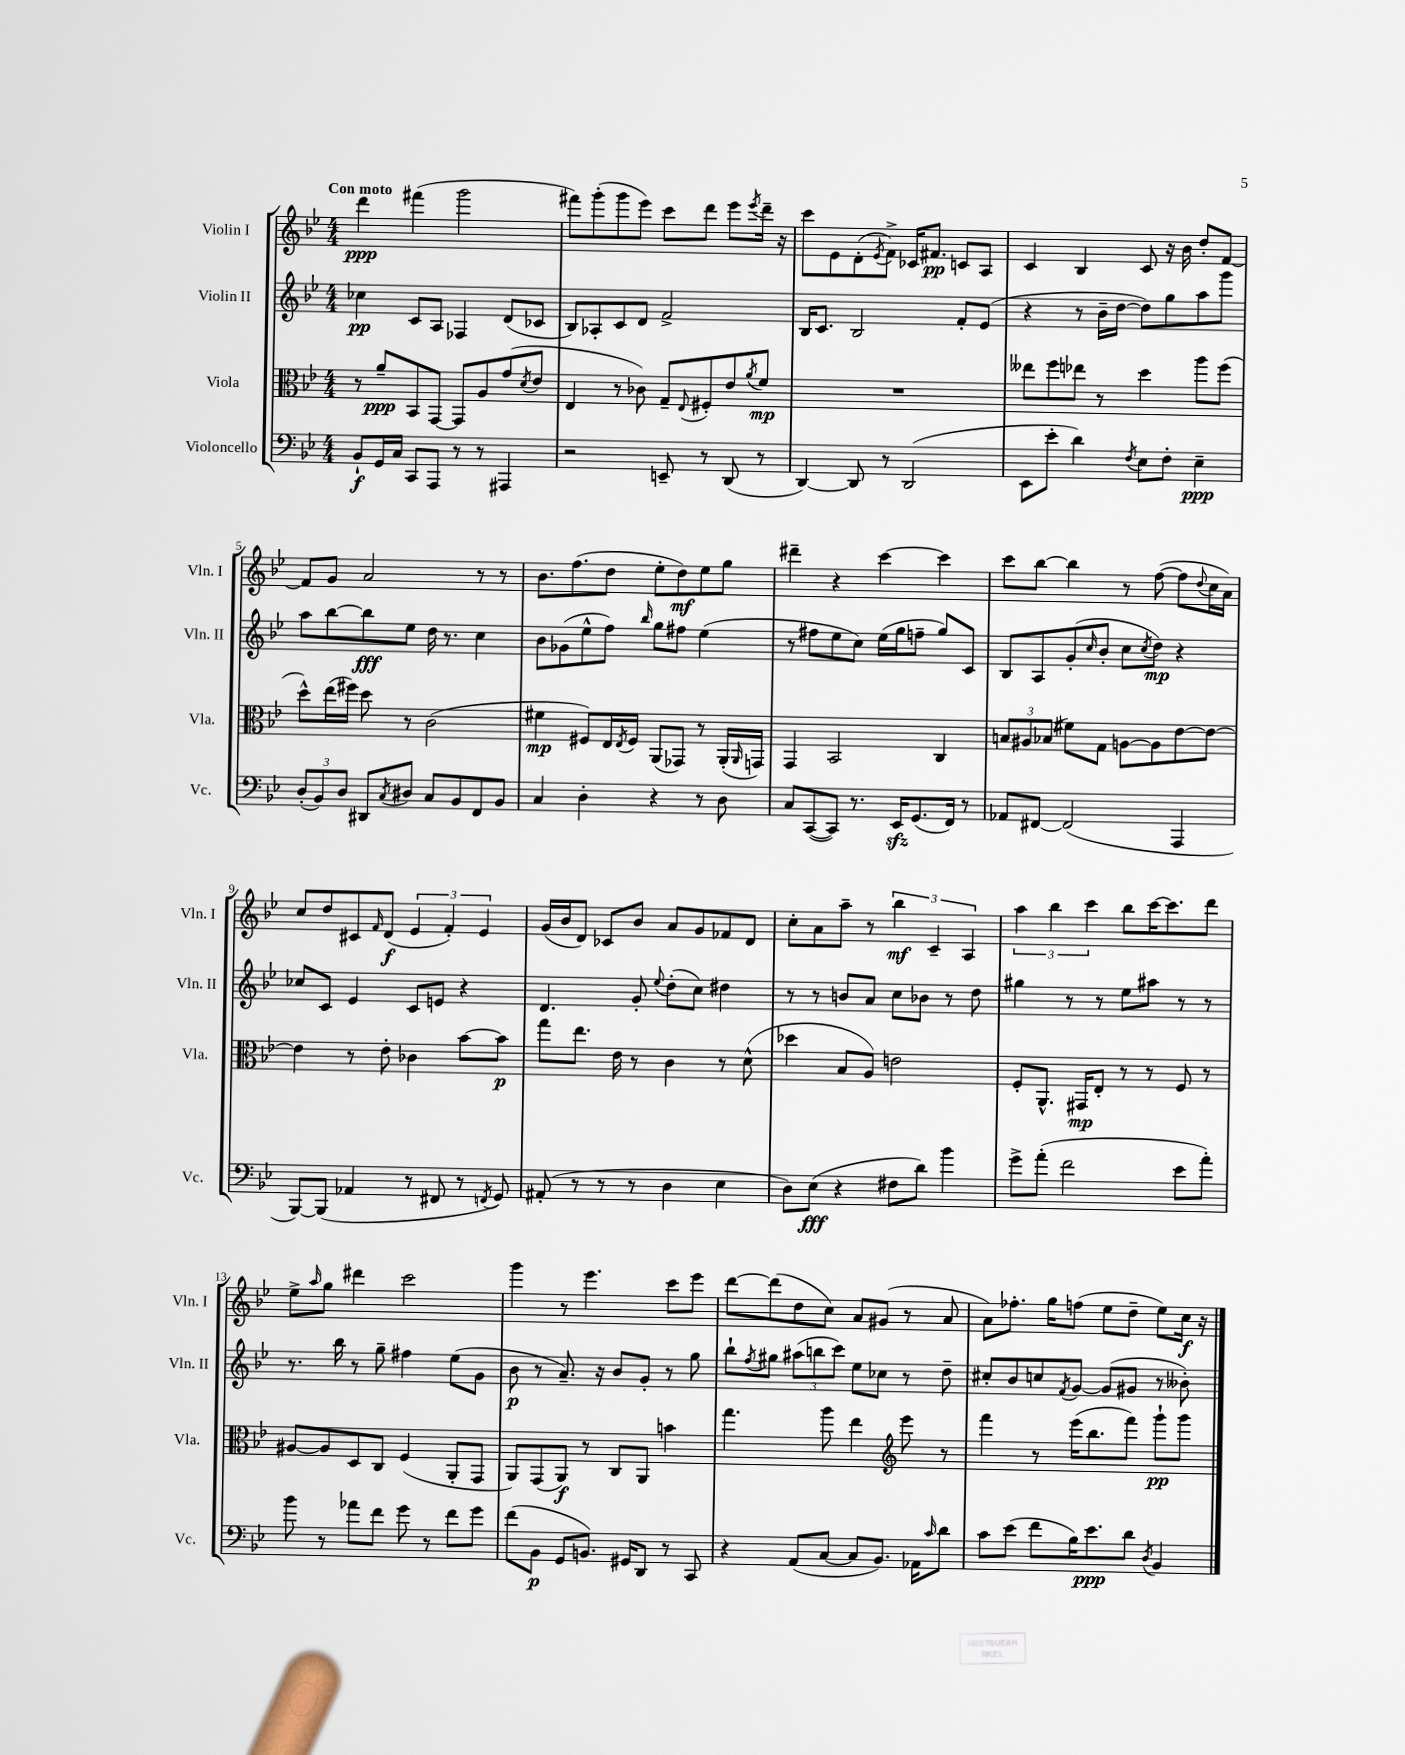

**kern	**dynam	**kern	**dynam	**kern	**dynam	**kern	**dynam
*part4	*part4	*part3	*part3	*part2	*part2	*part1	*part1
*staff4	*staff4	*staff3	*staff3	*staff2	*staff2	*staff1	*staff1
*I"Violoncello	*	*I"Viola	*	*I"Violin II	*	*I"Violin I	*
*I'Vc.	*	*I'Vla.	*	*I'Vln. II	*	*I'Vln. I	*
*clefF4	*	*clefC3	*	*clefG2	*	*clefG2	*
*k[b-e-]	*	*k[b-e-]	*	*k[b-e-]	*	*k[b-e-]	*
*M4/4	*	*M4/4	*	*M4/4	*	*M4/4	*
=1	=1	=1	=1	=1	=1	=1	=1
!	!	!	!	!	!	!LO:TX:a:B:t=Con moto	!
8BB-`/L	f	8r	.	4cc-X\	pp	4ddd\	ppp
16GG/L	.	8a~/L	ppp	.	.	.	.
16C/JJ	.	.	.	.	.	.	.
8CC/L	.	8BB-/	.	8c/L	.	(4fff#X\	.
8AAA/J	.	[8GG/J	.	8A/J	.	.	.
8r	.	8GG/L]	.	4F-X/	.	2ggg\	.
8r	.	8A/	.	.	.	.	.
4AAA#X/	.	(8g/	.	(8d/L	.	.	.
.	.	8qd/	.	.	.	.	.
.	.	8e-/J	.	8c-X/J	.	.	.
=2	=2	=2	=2	=2	=2	=2	=2
2r	.	4E-/	.	8B-/L)	.	8fff#X\L)	.
.	.	.	.	8A-X'/	.	(8ggg'\	.
.	.	8r	.	8c/	.	8ggg\	.
.	.	8c-X\)	.	8d/J	.	8eee-\J)	.
8EEn~/	.	8G~/L	.	2f^/	.	8ccc\L	.
.	.	8qqE-/	.	.	.	.	.
8r	.	8F#X'/	.	.	.	8ddd\J	.
(8DD/	.	8e-/	.	.	.	8eee-\L	.
.	.	8qa/	.	.	.	8qeee-/	.
8r	.	8f/J	mp	.	.	16ddd~\Jk	.
.	.	.	.	.	.	16r	.
=3	=3	=3	=3	=3	=3	=3	=3
[4DD/)	.	1r	.	16B-/KL	.	8ccc\L	.
.	.	.	.	8.c/J	.	.	.
.	.	.	.	.	.	8e-\	.
8DD/]	.	.	.	2B-/	.	(8d'\	.
.	.	.	.	.	.	8qe-/	.
8r	.	.	.	.	.	8f^\J)	.
(2DD/	.	.	.	.	.	16c-X/KL	.
.	.	.	.	.	.	8.f#X/J	pp
.	.	.	.	8f'/L	.	8cn/L	.
.	.	.	.	(8e-/J	.	8A/J	.
=4	=4	=4	=4	=4	=4	=4	=4
8EE-\L	.	8ee--X\L	.	4r	.	4c/	.
8e-'\J	.	8ff\	.	.	.	.	.
4d\)	.	8ee-X\J	.	8r	.	4B-/	.
.	.	8r	.	16b-~\LL	.	.	.
.	.	.	.	[16dd\JJ	.	.	.
8qF/	.	.	.	.	.	.	.
8E-\L	.	4dd\	.	8dd\L])	.	8c/	.
8F'\J	.	.	.	8gg\	.	16r	.
.	.	.	.	.	.	16b-\	.
4E-~\	ppp	8aa\L	.	8aa\	.	8dd'/L	.
.	.	(8ff\J	.	8ggg\J	.	[8f/J	.
!!LO:LB:g=z
=5	=5	=5	=5	=5	=5	=5	=5
(12D'/L	.	8dd^^\L)	.	8aa\L	.	8f/L]	.
12BB-/)	.	.	.	.	.	.	.
.	.	(16ee-\L	.	[8bb-\	.	8g/J	.
12D/J	.	.	.	.	.	.	.
.	.	16ff#X\JJ)	.	.	.	.	.
8DD#X/L	.	8dd\	.	8bb-\]	fff	2a/	.
8qC/	.	.	.	.	.	.	.
8D#X/J	.	8r	.	8ee-\J	.	.	.
8C/L	.	(2c\	.	16dd\	.	.	.
.	.	.	.	8.r	.	.	.
8BB-/	.	.	.	.	.	.	.
8FF/	.	.	.	4cc\	.	8r	.
8BB-/J	.	.	.	.	.	8r	.
=6	=6	=6	=6	=6	=6	=6	=6
4C/	.	4f#X\	mp	8b-\L	.	8.b-\L	.
.	.	.	.	(8g-X\	.	.	.
.	.	.	.	.	.	(8.ff\	.
4D'\	.	8F#X/L)	.	8ee-^^\	.	.	.
.	.	16E-/L	.	8ff\J)	.	8dd\J	.
.	.	8qE-/	.	.	.	.	.
.	.	16F#/JJ	.	.	.	.	.
.	.	.	.	16qqbb-/	.	.	.
4r	.	(8AA/L	.	8gg\L	.	8ee-'\L	.
.	.	8GG-X/J)	.	8ff#X\J	.	8dd\)	mf
8r	.	8r	.	(4ee-\	.	8ee-\	.
8D\	.	(16AA'/LL	.	.	.	8gg\J	.
.	.	16qqAA/	.	.	.	.	.
.	.	16GGn/JJ)	.	.	.	.	.
=7	=7	=7	=7	=7	=7	=7	=7
8C/L	.	4GG/	.	8r	.	4ddd#X~\	.
([8CC/	.	.	.	8ff#X\L	.	.	.
8CC/J])	.	2BB-/	.	8ee-\	.	4r	.
8.r	.	.	.	8cc\J)	.	.	.
.	.	.	.	(16ee-\LL	.	[4ccc\	.
16EE-zz/KL	.	.	.	16gg\J	.	.	.
(8.GG/	.	.	.	8ffn~\J	.	.	.
.	.	4C/	.	8gg/L)	.	4ccc\]	.
16FF/Jk)	.	.	.	.	.	.	.
8r	.	.	.	8c/J	.	.	.
=8	=8	=8	=8	=8	=8	=8	=8
8AA-X/L	.	12Bn/L	.	8B-/L	.	8ccc\L	.
.	.	12A#X/	.	.	.	.	.
[8FF#X/J	.	.	.	8A/	.	[8bb-\J	.
.	.	(12B-X/J	.	.	.	.	.
(2FF#/]	.	8f#X\L)	.	(8g'/	.	4bb-\]	.
.	.	.	.	16qqcc/	.	.	.
.	.	8G\J	.	8b-'/J	.	.	.
.	.	[8An\L	.	8cc\L	.	8r	.
.	.	.	.	8qcc/	.	.	.
.	.	8A\]	.	8dd\J)	mp	([8ff\	.
4AAA/	.	[8e-\	.	4r	.	8ff\L]	.
.	.	.	.	.	.	8qqdd/	.
.	.	8e-\J_	.	.	.	16cc\L	.
.	.	.	.	.	.	16a\JJ)	.
!!LO:LB:g=z
=9	=9	=9	=9	=9	=9	=9	=9
[8BBB-/L)	.	4e-\]	.	8cc-X/L	.	8cc/L	.
(8BBB-/J]	.	.	.	8c/J	.	8dd/	.
4AA-X/	.	8r	.	4e-/	.	8c#X/	.
.	.	.	.	.	.	16qqf/	.
.	.	8e-'\	.	.	.	(8d/J	f
8r	.	4c-X\	.	8c/L	.	6e-/	.
8FF#X/	.	.	.	8en/J	.	.	.
.	.	.	.	.	.	6f'/)	.
8r	.	[8b-\L	.	4r	.	.	.
.	.	.	.	.	.	6e-/	.
8qFFn/	.	.	.	.	.	.	.
8GG/)	.	8b-\J]	p	.	.	.	.
=10	=10	=10	=10	=10	=10	=10	=10
(8AA#X'/	.	8gg\L	.	4.d/	.	(16g/LL	.
.	.	.	.	.	.	16b-/J	.
8r	.	8.ee-\J	.	.	.	8d/J)	.
8r	.	.	.	.	.	8c-X/L	.
.	.	16e-\	.	.	.	.	.
8r	.	8r	.	8g'/	.	8b-/J	.
.	.	.	.	8qqee-/	.	.	.
4D\	.	4c\	.	(8dd'\L	.	8a/L	.
.	.	.	.	8cc\J)	.	8g/	.
4E-\	.	8r	.	4dd#X\	.	8f-X/	.
.	.	(8d^^\	.	.	.	8d/J	.
=11	=11	=11	=11	=11	=11	=11	=11
8D\L)	.	4dd-X\	.	8r	.	8cc'\L	.
(8E-\J	fff	.	.	8r	.	8a\	.
4r	.	8B-/L	.	8bn/L	.	8aa~\J	.
.	.	8A/J)	.	8a/J	.	8r	.
8F#X\L	.	2en\	.	8cc\L	.	6bb-\	mf
8d\J)	.	.	.	8b-X\J	.	.	.
.	.	.	.	.	.	6c~/	.
4b-\	.	.	.	8r	.	.	.
.	.	.	.	.	.	6A/	.
.	.	.	.	8dd\	.	.	.
=12	=12	=12	=12	=12	=12	=12	=12
8g^\L	.	8F'/L	.	4gg#X\	.	6aa\	.
(8a'\J	.	8.AA^^/J	.	.	.	.	.
.	.	.	.	.	.	6bb-\	.
2f\	.	.	.	8r	.	.	.
.	.	16GG#X/KL	mp	.	.	.	.
.	.	.	.	.	.	6ccc\	.
.	.	8E-'/J	.	8r	.	.	.
.	.	8r	.	8ee-\L	.	8bb-\L	.
.	.	8r	.	8aa#X\J	.	[16ccc\K	.
.	.	.	.	.	.	8.ccc\]	.
8e-\L	.	8F/	.	8r	.	.	.
8a'\J)	.	8r	.	8r	.	8ddd\J	.
!!LO:LB:g=z
=13	=13	=13	=13	=13	=13	=13	=13
8b-\	.	[8A#X/L	.	8.r	.	8ee-^\L	.
.	.	.	.	.	.	16qqaa/	.
8r	.	8A#/]	.	.	.	8gg\J	.
.	.	.	.	16bb-\	.	.	.
8a-X\L	.	8D/	.	8r	.	4ddd#X\	.
8f\J	.	8C/J	.	8gg~\	.	.	.
8g\	.	(4F/	.	4ff#X\	.	2ccc\	.
8r	.	.	.	.	.	.	.
8f\L	.	8AA'/L	.	(8ee-\L	.	.	.
8g\J	.	8GG/J	.	8g\J	.	.	.
=14	=14	=14	=14	=14	=14	=14	=14
(8f\L	.	8AA/L)	.	8b-\	p	4ggg\	.
8BB-\J	p	(8GG/	.	8r	.	.	.
8GG/L	.	8AA/J)	f	8.a~/)	.	8r	.
8.BBn/J)	.	8r	.	.	.	4.eee-\	.
.	.	.	.	16r	.	.	.
.	.	8C/L	.	8b-/L	.	.	.
16GG#X/KL	.	.	.	.	.	.	.
8DD/J	.	8AA/J	.	8g'/J	.	.	.
8r	.	4bn\	.	8r	.	8ccc\L	.
8CC/	.	.	.	8gg\	.	8eee-\J	.
=15	=15	=15	=15	=15	=15	=15	=15
4r	.	4.gg\	.	8bb-`\L	.	[8ddd\L	.
.	.	.	.	8qff/	.	.	.
.	.	.	.	8gg#X\J	.	(8ddd\]	.
(8AA/L	.	.	.	(12aa#X\L	.	8dd\	.
.	.	.	.	12bbn\	.	.	.
[8C/J	.	8aa\	.	.	.	8cc\J)	.
.	.	.	.	12ccc\J)	.	.	.
8C/L]	.	4ee-\	.	8ee-\L	.	8a/L	.
8.BB-/J)	.	.	.	8cc-X\J	.	(8g#X/J	.
*	*	*clefG2	*	*	*	*	*
.	.	8eee-\	.	8r	.	8r	.
16AA-X\KL	.	.	.	.	.	.	.
16qqc/	.	.	.	.	.	.	.
8d\J	.	8r	.	8dd~\	.	8a/	.
=16	=16	=16	=16	=16	=16	=16	=16
8c\L	.	4fff\	.	8cc#X'/L	.	8a\L)	.
(8e-\J	.	.	.	8b-/	.	8.ff-X'\J	.
8f\L	.	8r	.	8ccn/	.	.	.
.	.	.	.	.	.	16gg\KL	.
.	.	.	.	8qf/	.	.	.
16B-\K)	.	(16eee-\KL	.	[8g/J	.	(8ffn\J	.
8.e-\	ppp	8.bb-\	.	.	.	.	.
.	.	.	.	(8g/L]	.	8ee-\L	.
8d\J	.	8fff\J)	.	8g#X/J	.	8dd~\J	.
8qD/	.	.	.	.	.	.	.
4BB-/	.	8ggg`\L	pp	8r	.	8ee-\L)	.
.	.	8ggg\J	.	8b--X'\)	.	16cc\Jk	f
.	.	.	.	.	.	16r	.
==	==	==	==	==	==	==	==
*-	*-	*-	*-	*-	*-	*-	*-
